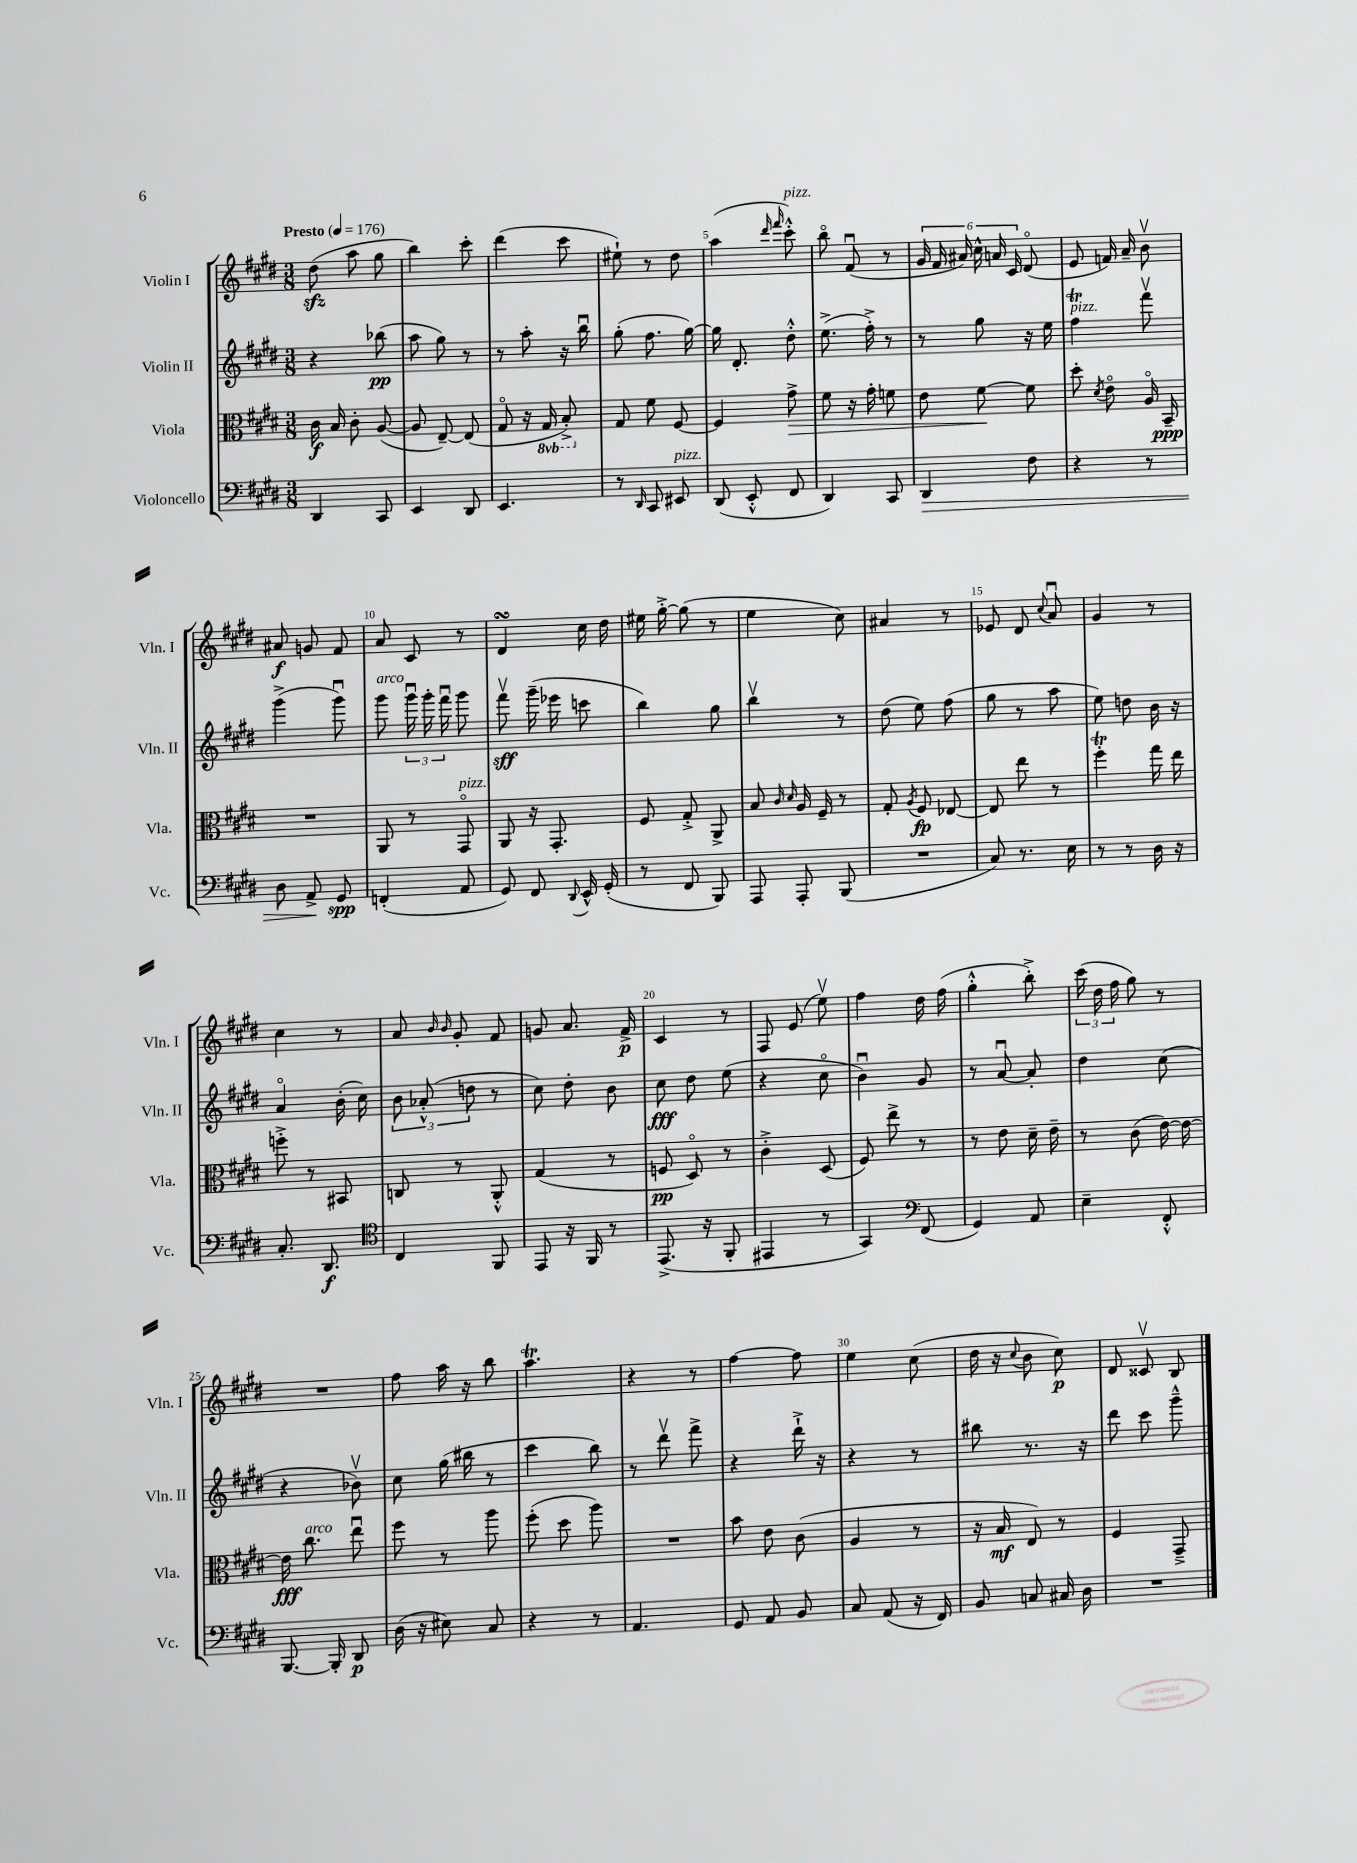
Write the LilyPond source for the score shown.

<<
\new StaffGroup <<
\new Staff = "s0" \with { instrumentName = "Violin I" shortInstrumentName = "Vln. I" } {
    \clef treble \key e \major \numericTimeSignature \time 3/8 \tempo "Presto" 4 = 176
    \autoBeamOff dis''8\sfz( a''8 gis''8 |
    b''4) cis'''8-. |
    dis'''4( cis'''8 |
    eis''8-!) r8 dis''8 |
    a''4( \grace { dis'''16 fis'''16 } cis'''8-.-^^\markup { \italic "pizz." }) |
    b''8\flageolet fis'8\downbow( r8 |
    \tuplet 6/4 { gis'16 fis'16 ais'16) cis''16-^ a'16 cis'16 } dis'8\flageolet( |
    e'8 f'16) a'16-- b'8\upbow |
    ais'8\f g'8 fis'8 |
    a'8 cis'8 r8 |
    dis'4\turn cis''16 dis''16 |
    eis''16 gis''16~-.-> gis''8( r8 |
    e''4 cis''8) |
    ais'4 r8 |
    ees'8 dis'8 \appoggiatura { cis''8 } a'8\downbow |
    gis'4 r8 |
    cis''4 r8 |
    a'8 \grace { b'16 b'16 } gis'8-. fis'8 |
    g'8 a'8. fis'16->\p |
    cis'4 r8 |
    fis8 e'8( e''8\upbow) |
    fis''4 dis''16 fis''16( |
    gis''4-.-^ b''8-.->) |
    \tuplet 3/2 { cis'''16( dis''16 fis''16 } gis''8) r8 |
    R4. |
    fis''8 a''16 r16 b''8 |
    a''4.\trill |
    r4 r8 |
    fis''4~ fis''8 |
    e''4 cis''8( |
    dis''16 r16 \appoggiatura { cis''8 } b'8 cis''8\p) |
    dis'8 cisis'8\upbow b8 \bar "|." |
}
\new Staff = "s1" \with { instrumentName = "Violin II" shortInstrumentName = "Vln. II" } {
    \clef treble \key e \major \numericTimeSignature \time 3/8
    \autoBeamOff r4 bes''8\pp( |
    a''8 gis''8) r8 |
    r8 a''8-. r16 b''16\downbow |
    gis''8-.( fis''8. gis''16~) |
    gis''16 dis'8.-. dis''8-.-^ |
    e''8.->( fis''16-.->) r8 |
    r8 gis''8 r16 e''16 |
    fis''4\trill^\markup { \italic "pizz." } fis'''8\upbow |
    gis'''4->( gis'''8\downbow) |
    gis'''8^\markup { \italic "arco" } \tuplet 3/2 { gis'''16\downbow gis'''16-. fis'''16\downbow } gis'''8 |
    fis'''8\upbow\sff gis'''16--( ees'''16 c'''8 |
    b''4) gis''8 |
    b''4\upbow r8 |
    dis''8( e''8) fis''8( |
    gis''8 r8 a''8 |
    e''8) d''8 b'16 r16 |
    a'4\flageolet b'16-.( cis''16) |
    \tuplet 3/2 { b'8 aes'8-.-^( d''8 } r8 |
    cis''8) dis''8-. b'8 |
    cis''8\fff dis''8 e''8( |
    r4 cis''8\flageolet |
    b'4\downbow) gis'8 |
    r8 a'8~\downbow a'8-. |
    dis''4 cis''8( |
    r4 bes'8\upbow) |
    cis''8 gis''16( bis''16 r8 |
    cis'''4 b''8) |
    r8 dis'''8\upbow fis'''8-> |
    r4 dis'''16-!-> r16 |
    r4 r8 |
    bis''8 r8. r16 |
    dis'''8 cis'''8 gis'''8---^ \bar "|." |
}
\new Staff = "s2" \with { instrumentName = "Viola" shortInstrumentName = "Vla." } {
    \clef alto \key e \major \numericTimeSignature \time 3/8 \set Staff.ottavationMarkups = #ottavation-simple-ordinals
    \autoBeamOff cis'16\f b16 cis'8-. a8~( |
    a8 e8~--) e8( |
    gis8\flageolet r16 \ottava #-1 gis,16 b,8-.->) \ottava #0 |
    gis8 fis'8 fis8~ |
    fis4 gis'8->\> |
    fis'8 r16 gis'16-. f'8 |
    e'8 fis'8~\! fis'8 |
    dis''8-. \acciaccatura { dis'8 } e'8\flageolet a16\flageolet b,16--\ppp |
    R4. |
    a,8 r8 gis,8\flageolet^\markup { \italic "pizz." } |
    a,8 r16 gis,8.-. |
    fis8 gis8-.-> a,8-> |
    b8 \grace { cis'16 dis'16 } a16 fis16-- r8 |
    gis8-. \acciaccatura { a8 } fis8\fp ees8~ |
    ees8 e''8 r8 |
    fis''4-.\trill gis''16 e''16 |
    f''8-.-> r8 bis,8 |
    c8 r8 a,8-.-^ |
    gis4( r8 |
    f8\pp dis8\flageolet) r8 |
    cis'4-.-> dis8( |
    fis8) e''8-> r8 |
    r8 e'8 dis'16-- e'16-- |
    r8 cis'8( e'16~) e'16~ |
    e'16\fff cis''8.^\markup { \italic "arco" } e''8\downbow |
    fis''8 r8 a''8 |
    fis''8-.( dis''8 a''8) |
    R4. |
    b'8 e'8 cis'8( |
    a4 r8 |
    r16 b16\mf e8) r8 |
    fis4 gis,8---> \bar "|." |
}
\new Staff = "s3" \with { instrumentName = "Violoncello" shortInstrumentName = "Vc." } {
    \clef bass \key e \major \numericTimeSignature \time 3/8
    \autoBeamOff dis,4 cis,8 |
    e,4 dis,8 |
    e,4. |
    r8 \grace { dis,16 } cis,8 eis,8^\markup { \italic "pizz." } |
    dis,8( e,8-.-^ fis,8 |
    dis,4) cis,8 |
    dis,4\> fis8 |
    r4 r8 |
    dis8 a,8->\! gis,8\spp |
    f,4-.( a,8 |
    gis,8) fis,8 \appoggiatura { dis,8 } e,16-^ gis,16-.( |
    r8 fis,8 b,,8) |
    a,,8 a,,8-. b,,8( |
    R4. |
    cis8) r8. e16 |
    r8 r8 dis16 r16 |
    cis8.-. dis,8.\f |
    \clef tenor cis4 fis,8 |
    e,8 r16 fis,16 r8 |
    e,8.->( r16 fis,8-. |
    eis,4 r8 |
    gis,4) \clef bass fis,8( |
    gis,4) a,8 |
    e4-- fis,8-.-^ |
    b,,8.~ b,,16-. dis,8\p |
    dis16( r16 eis8) cis8 |
    r4 r8 |
    a,4. |
    gis,8 a,8 b,8 |
    cis8 a,8( r16 fis,16) |
    b,8 c8 cis16 dis16 |
    R4. \bar "|." |
}
>>
>>
\layout { \context { \Score \override BarNumber.break-visibility = ##(#f #t #t) barNumberVisibility = #(every-nth-bar-number-visible 5) } }
